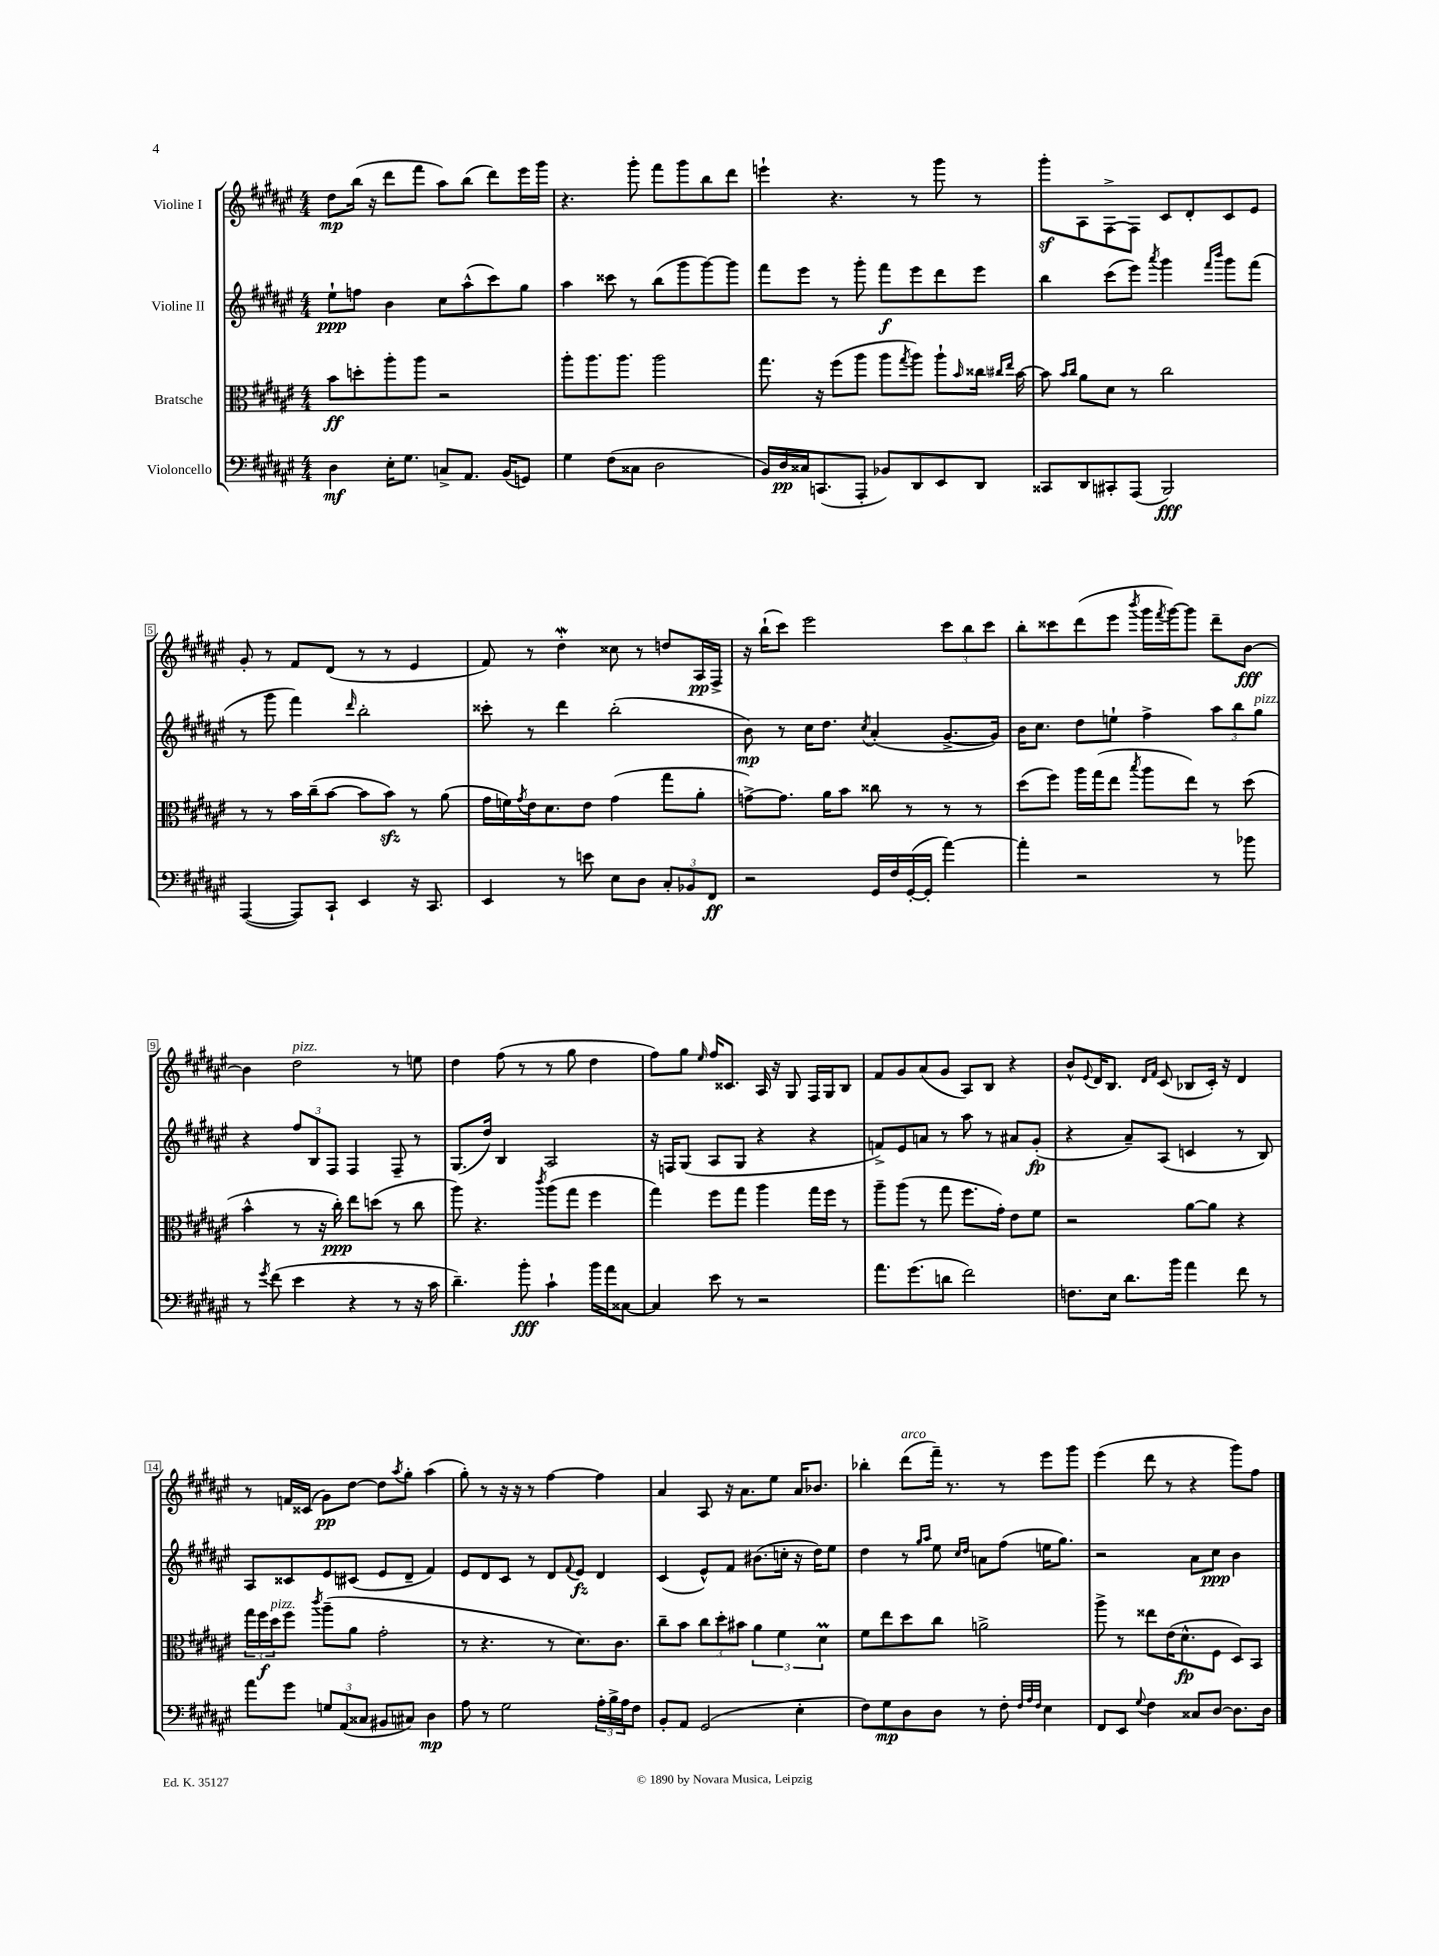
<<
\new StaffGroup <<
\new Staff = "s0" \with { instrumentName = "Violine I" } {
    \clef treble \key fis \major \numericTimeSignature \time 4/4
    dis''8\mp b''16( r16 dis'''8 fis'''8 ais''8) b''8( dis'''8) eis'''16 gis'''16 |
    r4. gis'''8-. fis'''8 gis'''8 b''8 dis'''8 |
    e'''4-! r4. r8 gis'''8 r8 |
    gis'''8-.\sf ais8 fis8~-> fis8 cis'8 dis'8-. cis'8 eis'8 |
    gis'8-. r8 fis'8 dis'8( r8 r8 eis'4 |
    fis'8) r8 dis''4-.\mordent cisis''8 r8 d''8 ais16\pp fis16-> |
    r16 b''16-!( cis'''8) eis'''2 \tuplet 3/2 { cis'''8 b''8 cis'''8 } |
    b''8-. cisis'''8 dis'''8( eis'''8 \acciaccatura { b'''8 } gis'''16 \acciaccatura { fis'''8 } gis'''16~) gis'''8 dis'''8-- b'8~\fff |
    b'4 dis''2^\markup { \italic "pizz." } r8 e''8 |
    dis''4 fis''8( r8 r8 gis''8 dis''4 |
    fis''8) gis''8 \grace { eis''16 } fis''16 cisis'8. ais16 r16 gis8 fis16 gis16 b8 |
    fis'8 gis'8 ais'8( gis'8 ais8) b8 r4 |
    b'8-^ \appoggiatura { eis'8 } dis'16 b8. \grace { dis'16 fis'16 } cis'8( bes8 cis'16-.) r16 dis'4 |
    r8 f'16 cisis'16( gis'8\pp) dis''8~ dis''8 \acciaccatura { ais''8 } gis''8-. ais''4( |
    gis''8-.) r8 r16 r16 r8 fis''4~ fis''4 |
    ais'4 ais8 r16 ais'8. eis''8 ais'16 bes'8. |
    bes''4-. dis'''8^\markup { \italic "arco" }( fis'''16--) r8. r8 eis'''8 gis'''8 |
    eis'''4( dis'''8 r8 r4 gis'''8) fis''8 \bar "|." |
}
\new Staff = "s1" \with { instrumentName = "Violine II" } {
    \clef treble \key fis \major \numericTimeSignature \time 4/4
    eis''8-!\ppp f''8 b'4 cis''8 ais''8-^( cis'''8) gis''8 |
    ais''4 cisis'''8 r8 b''8( gis'''8 gis'''8~) gis'''8 |
    fis'''8 eis'''8 r8 gis'''8-. fis'''8\f eis'''8 dis'''8 eis'''8 |
    b''4 cis'''8( eis'''8) \acciaccatura { ais'''8 } gis'''4 \grace { fis'''16 b'''16 } gis'''8 fis'''8( |
    r8 gis'''8 fis'''4) \grace { dis'''16 } b''2-. |
    cisis'''8-. r8 dis'''4 b''2-.( |
    b'8\mp) r8 cis''16 dis''8. \acciaccatura { cis''8 } ais'4-.( gis'8.~-> gis'16) |
    b'16 cis''8. dis''8 e''8-! fis''4-> \tuplet 3/2 { ais''8 b''8 gis''8^\markup { \italic "pizz." } } |
    r4 \tuplet 3/2 { fis''8 b8 fis8 } fis4 fis8-- r8 |
    gis8.( dis''16) b4 ais2 |
    r16 f16 gis8( ais8 gis8 r4 r4 |
    f'8->) eis'8 a'8 r8 ais''8 r8 ais'8 gis'8-.\fp( |
    r4 ais'8--) ais8( c'4 r8 b8) |
    ais8 cisis'8 eis'8 cis'8( eis'8 dis'8-- fis'4) |
    eis'8 dis'8 cis'8 r8 dis'8 \appoggiatura { fis'8 } eis'8\fz dis'4 |
    cis'4( eis'8-^) fis'8 bis'8.( c''16-. r16 dis''16) eis''8 |
    dis''4 r8 \grace { gis''16 ais''16 } eis''8 \grace { cis''16 dis''16 } a'8 fis''8( e''16 gis''8.) |
    r2 ais'8 cis''8\ppp b'4 \bar "|." |
}
\new Staff = "s2" \with { instrumentName = "Bratsche" } {
    \clef alto \key fis \major \numericTimeSignature \time 4/4
    b'8\ff d''8-. ais''8-. ais''8 r2 |
    ais''8-. ais''8. ais''8. ais''2 |
    gis''8. r16 fis''8( ais''8 ais''8 \acciaccatura { gis''8 } ais''8) ais''8-! \grace { b'16 } cisis''16 \grace { cis''16 eis''16 } b'16~ |
    b'8 \grace { b'16 cis''16 } ais'8 dis'8 r8 cis''2 |
    r8 r8 b'16 cis''16--( b'8~ b'8 b'8\sfz) r8 ais'8( |
    gis'16 f'16) \acciaccatura { gis'8 } eis'16 dis'8. eis'8 gis'4( gis''8 ais'8-. |
    g'8~->) g'8. ais'16 b'8 cisis''8 r8 r8 r8 |
    dis''8( fis''8) ais''16 gis''16( eis''8 \acciaccatura { b''8 } ais''8 eis''8) r8 dis''8( |
    b'4-^ r8 r16 cis''16-.\ppp) eis''8 d''8( r8 cis''8 |
    ais''8) r4. \acciaccatura { cis'''8 } ais''8( gis''8 fis''4 |
    gis''4) fis''8 gis''8 ais''4 gis''16 fis''16 r8 |
    ais''8-- ais''8( r8 gis''8 fis''8. gis'16-.) eis'8 fis'8 |
    r2 ais'8~ ais'8 r4 |
    \tuplet 3/2 { gis''16 fis''16\f dis''16^\markup { \italic "pizz." } } fis''8 \acciaccatura { cis'''8 } ais''8--( ais'8 gis'2-. |
    r8 r4. r8 dis'8.) cis'8. |
    cis''8-- b'8 \tuplet 3/2 { cis''8 dis''8-. bis'8 } \tuplet 3/2 { ais'4 fis'4 dis'4\prall } |
    fis'8 eis''8 dis''8 cis''8 a'2-> |
    ais''8-> r8 eisis''8 eis'16( dis'8.-^\fp fis8 dis8) b,8 \bar "|." |
}
\new Staff = "s3" \with { instrumentName = "Violoncello" } {
    \clef bass \key fis \major \numericTimeSignature \time 4/4
    dis4\mf eis16-. gis8. c8-> ais,8. b,16( g,8) |
    gis4 fis8( cisis8 dis2 |
    b,16) dis16\pp cisis16 c,8.( ais,,8-. bes,8) dis,8 eis,8 dis,8 |
    cisis,8 dis,8 cis,8-. ais,,8( b,,2\fff) |
    ais,,4~( ais,,8) cis,8-! eis,4 r16 cis,8. |
    eis,4 r8 e'8 eis8 dis8 \tuplet 3/2 { cis8-. bes,8 fis,8\ff } |
    r2 gis,16 fis16 gis,16~-.( gis,16-. ais'4~) |
    ais'4-. r2 r8 bes'8 |
    r8 \acciaccatura { gis'8 } fis'8( eis'4 r4 r8 r16 cis'16 |
    dis'4.--) b'8-.\fff cis'4-! b'16 ais'16 cisis8~ |
    cisis4 eis'8 r8 r2 |
    ais'8. gis'8.( d'8 fis'2) |
    f8. eis16 dis'8. b'16 ais'4 fis'8 r8 |
    ais'8 gis'8 \tuplet 3/2 { g8 ais,8( cisis8 } bis,8 cis8) dis4\mp |
    ais8 r8 gis2 \tuplet 3/2 { ais16-. b16-> ais16 } fis8 |
    b,8-. ais,8 gis,2( eis4-. |
    fis8) gis8\mp dis8 dis8 r8 fis8-. \grace { fis32 ais32 fis32 } eis4 |
    fis,8 eis,8 \appoggiatura { gis8 } fis4 cisis8 dis8~ dis8. dis16 \bar "|." |
}
>>
>>
\layout { \context { \Score \override BarNumber.stencil = #(make-stencil-boxer 0.1 0.3 ly:text-interface::print) } }
